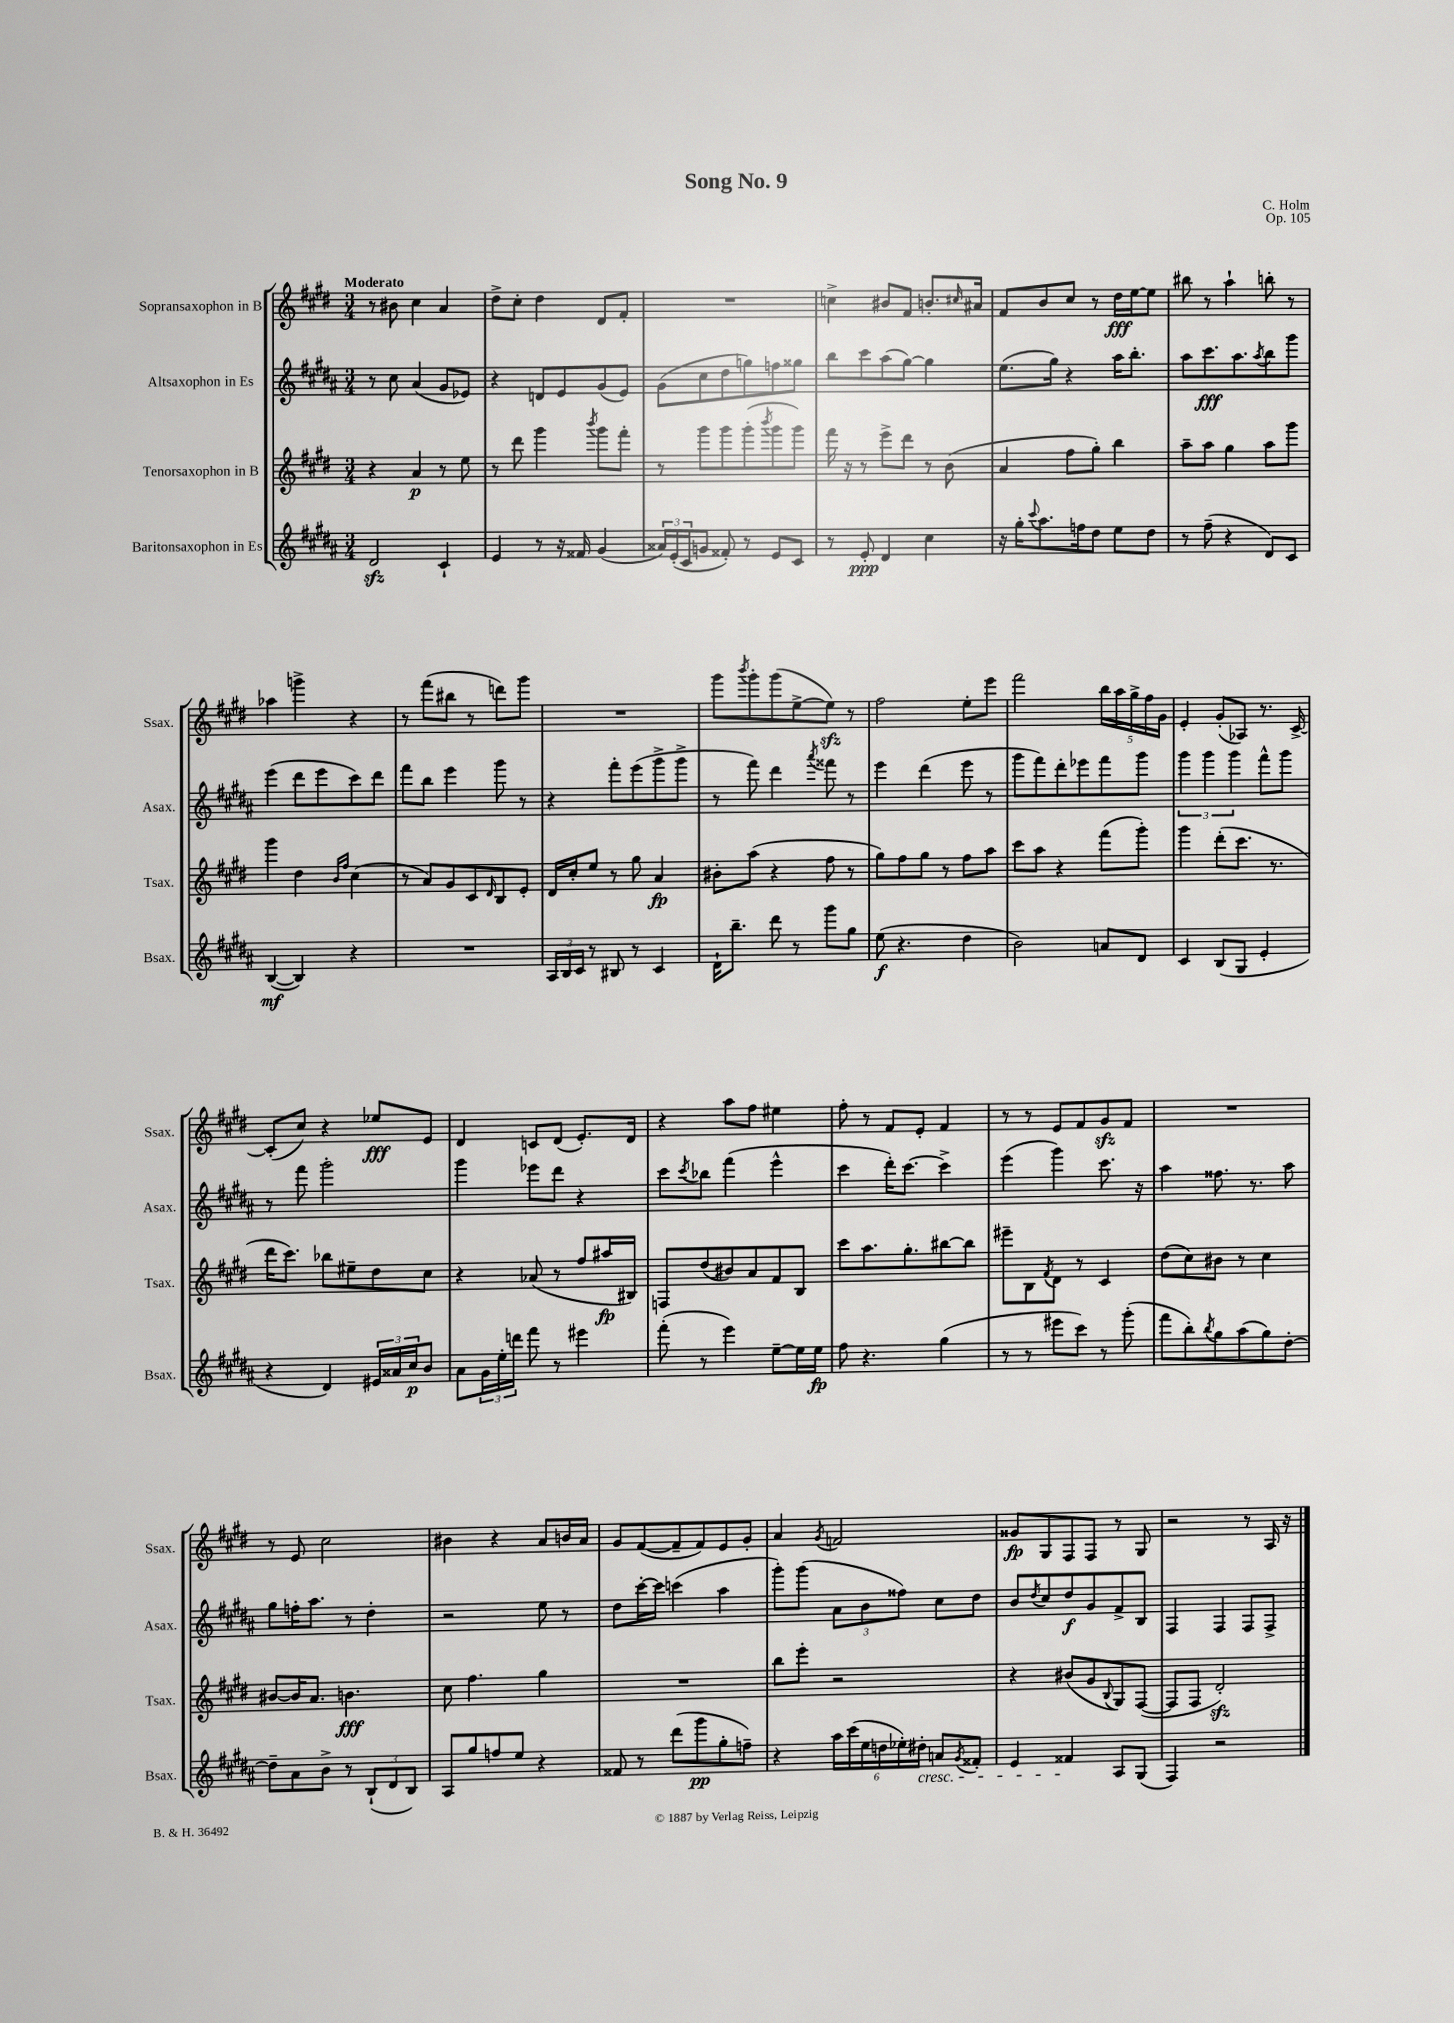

**kern	**kern	**kern	**kern
*staff4	*staff3	*staff2	*staff1
*clefG2	*clefG2	*clefG2	*clefG2
*k[f#c#g#d#a#]	*k[f#c#g#d#]	*k[f#c#g#d#a#]	*k[f#c#g#d#]
*M3/4	*M3/4	*M3/4	*M3/4
2d#/	4r	8r	8r
.	.	8cc#\	8b#\
.	4a/	(4a#/	4cc#\
4c#`/	8r	8g#/L	4a/
.	8ee\	8e-/J)	.
=	=	=	=
4e/	8r	4r	8dd#^\L
.	8ddd#\	.	8cc#'\J
8r	4ggg#\	8d/L	4dd#\
16r	.	8e/	.
16f##/	.	.	.
.	8qbbb/	.	.
(4g#/	8ggg#\L	(8g#/	8d#/L
.	8fff#'\J	8e/J)	8f#'/J
=	=	=	=
24a##/LL)	8r	(8g#\L	2.r
(24e'/	.	.	.
24c#/J	.	.	.
8g/J	8ggg#\L	8cc#\	.
8f##'/)	8ggg#\	8dd#\	.
8r	(8ggg#'\	8gg\)	.
.	8qbbb/	.	.
8e/L	8ggg#\	8ff\	.
8c#/J	8ggg#\J)	8gg##\J	.
=	=	=	=
8r	16fff#\	8bb\L	4cc^\
.	16r	.	.
8e'/	8r	8ccc#\	.
4d#/	8eee^\L	(8aa#\	8b#/L
.	8ddd#\J	[8gg#\J)	8f#/J
4cc#\	8r	4gg#\]	8.b'/L
.	(8b\	.	.
.	.	.	16qqcc#/
.	.	.	16a#/Jk
=	=	=	=
16r	4a/	(8.ee\L	8f#/L
16gg#'\LK	.	.	.
8qqccc#/	.	.	.
8.aa#\	.	.	8b/
.	.	16gg#\Jk)	.
.	8ff#\L	4r	8cc#/J
16ff\k	.	.	.
8dd#\J	8gg#'\J)	.	8r
8ee\L	4bb\	16aa#\LK	16dd#\LL
.	.	8.bb'\J	[16ee\J
8dd#\J	.	.	8ee\]J
=	=	=	=
8r	8aa~\L	8aa#\L	8bb#\
(8ff#~\	8aa\J	8.ccc#\	8r
4r	4gg#\	.	4aa`\
.	.	8.aa#\	.
.	.	8qaa#/	.
8d#/L)	8aa\L	8bb\	8bb'\
8c#/J	8ggg#\J	8ggg#\J	8r
=	=	=	=
([4B/	4ggg#\	(4eee\	4aa-\
4B/])	4dd#\	8ddd#\L	4ggg^\
.	.	8eee\	.
.	16qqb/LL	.	.
.	16qqff#/JJ	.	.
4r	(4cc#\	8ccc#\)	4r
.	.	8ddd#\J	.
=	=	=	=
2.r	8r	8fff#\L	8r
.	8a/L)	8bb\J	(8fff#\L
.	8g#/	4eee\	8bb#\J
.	8c#/	.	8r
.	16qqd#/	.	.
.	8B/	8ggg#\	8ddd\L)
.	8e'/J	8r	8ggg#\J
=	=	=	=
24A#/LL	16d#/LL	4r	2.r
24B/	.	.	.
.	16cc#'/J	.	.
24c#/JJ	.	.	.
8r	8ee/J	.	.
8B#/	8r	8fff#'\L	.
8r	8gg#\	(8eee\	.
4c#/	4a/	8ggg#^\	.
.	.	8ggg#^\J	.
=	=	=	=
16d#`\LK	8b#'\L	8r	8ggg#\L
8.bb~\J	.	.	.
.	.	.	8qbbb/
.	(8aa\J	8fff#\)	8ggg#'\
8ddd#\	4r	4ddd#\	(8ggg#\
8r	.	.	[8ee^\
.	.	8qaaa#/	.
8ggg#\L	8ff#\	8fff##\	8ee\]J)
8gg#\J	8r	8r	8r
=	=	=	=
(8ee\	8gg#\L)	4eee\	2ff#\
4.r	8ff#\	.	.
.	8gg#\J	(4ddd#\	.
.	8r	.	.
4dd#\	8ff#\L	8eee\	8ee'\L
.	8aa\J	8r	8eee\J
=	=	=	=
2b\)	8ccc#\L	8ggg#\L	2fff#\
.	8aa\J	8fff#\)	.
.	4r	8ddd#'\	.
.	.	8eee-\	.
8a/L	(8fff#\L	8fff#\	20bb\LL
.	.	.	20aa\
.	.	.	20gg#^\
8d#/J	8ggg#'\J)	8ggg#\J	.
.	.	.	20ff#\
.	.	.	20g#\JJ
=	=	=	=
4c#/	4ggg#\	6ggg#\	4e'/
.	.	6ggg#\	.
(8B/L	(8ddd#'\L	.	(8g#'/L
.	.	6ggg#\	.
8G#/J	8.ccc#\J	.	8A-/J)
4e'/	.	8fff#^^\L	8.r
.	8.r	.	.
.	.	8ggg#\J	.
.	.	.	[16c#^/
=	=	=	=
4r	16ddd#\LK	8r	(8c#'/]L
.	8.ccc#\J)	.	.
.	.	8fff#\	8cc#/J)
4d#/)	8bb-\L	2ggg#'\	4r
.	8ee#~\	.	.
24e#/LL	8dd#\	.	8ee-/L
24a##/	.	.	.
24cc#/J	.	.	.
8b/J	8cc#\J	.	8e/J
=	=	=	=
8a#\L	4r	4ggg#\	4d#/
24g#\L	.	.	.
24ee'\	.	.	.
24ddd\JJ	.	.	.
8fff#\	(8a-/	8eee-\L	8c/L
8r	8r	8ddd#\J	(8d#/J
4eee#\	8ff#/L	4r	8.e'/L)
.	16aa#/L	.	.
.	16B#/JJ)	.	16d#/Jk
=	=	=	=
(8fff#'\	8F/L	8ccc#\L	4r
.	.	8qccc#/	.
8r	(8dd#/	8bb-\J	.
4eee\)	8b#/)	(4fff#\	8aa\L
.	8a/	.	8ff#\J
[8ee~\L	8f#/	4eee^^\	4ee#\
16ee\]L	8B/J	.	.
16ee\JJ	.	.	.
=	=	=	=
8ff#\	8ccc#\L	4ccc#\	8ff#'\
4.r	8.aa\	.	8r
.	.	16ddd#'\LK)	8f#/L
.	8.gg#'\	[8.ccc#\J	.
.	.	.	8e'/J
(4gg#\	[8bb#\	4ccc#^\]	4f#/
.	8bb#\]J	.	.
=	=	=	=
8r	8eee#~\L	(4eee\	8r
8r	8B\	.	8r
.	8qf#/	.	.
8eee#\L	8d#\J	4ggg#\)	8e/L
8ccc#\J)	8r	.	8f#/
8r	4c#/	8.ccc#\	8g#/
(8ggg#'\	.	.	8f#/J
.	.	16r	.
=	=	=	=
8fff#\L	(8dd#\L	4aa#\	2.r
8bb'\)	8cc#\)	.	.
8qbb/	.	.	.
8gg#\	8b#\J	8.ff##\	.
(8aa#\	8r	.	.
.	.	8.r	.
8gg#\)	4cc#\	.	.
[8dd#'\J	.	8aa#\	.
=	=	=	=
8dd#~\]L	[8b#/L	8gg#\L	8r
8a#\	16b#/]K	16ff'\K	8e/
.	8.a/J	8.aa#\J	.
8b^\J	.	.	2cc#\
8r	4.b\	8r	.
(12B`/L	.	4dd#'\	.
12d#/	.	.	.
12B/J)	.	.	.
=	=	=	=
8A#/L	8cc#\	2r	4b#\
8gg#/	4.ff#\	.	.
8ff/	.	.	4r
8ee/J	.	.	.
4r	4gg#\	8ee\	8a/L
.	.	8r	16b/L
.	.	.	16a/JJ
=	=	=	=
8f##/	2.r	8dd#\L	8g#/L
8r	.	[16ccc#'\L	([8f#/
.	.	16ccc#\]JJ	.
(8ddd#\L	.	(4ccc\	8f#~/]
8ggg#\	.	.	8f#/)
8gg#'\	.	4aa#\	8e/
8ff~\J)	.	.	8g#'/J
=	=	=	=
4r	8bb\L	8ggg#'\L)	4a/
.	8eee'\J	(8ggg#\J	.
.	.	.	8qg#/
24aa#\LL	2r	12a#\L	2f/
(24ccc#\	.	.	.
24ee\	.	12b\	.
24dd\	.	.	.
24ee-'\)	.	12ff##\J)	.
24dd#'\JJ	.	.	.
8a/L	.	8cc#\L	.
8qg#/	.	.	.
8f##'/J	.	8dd#\J	.
=	=	=	=
4e/	4r	8b/L	8g##/L
.	.	8qdd#/	.
.	.	8cc#/	8G#/
4f##/	(8b#/L	8dd#/	8F#/
.	8g#/	8g#/	8F#/J
.	8qqB/	.	.
8A#/L	8G#/)	8f#^/	8r
(8G#/J	([8F#/J	8B/J	8G#/
=	=	=	=
4F#/)	8F#/]L	4F#/	2r
.	8F#/J	.	.
2r	2d#'/)	4F#/	.
.	.	8F#/L	8r
.	.	8F#^/J	16A/
.	.	.	16r
==	==	==	==
*-	*-	*-	*-
